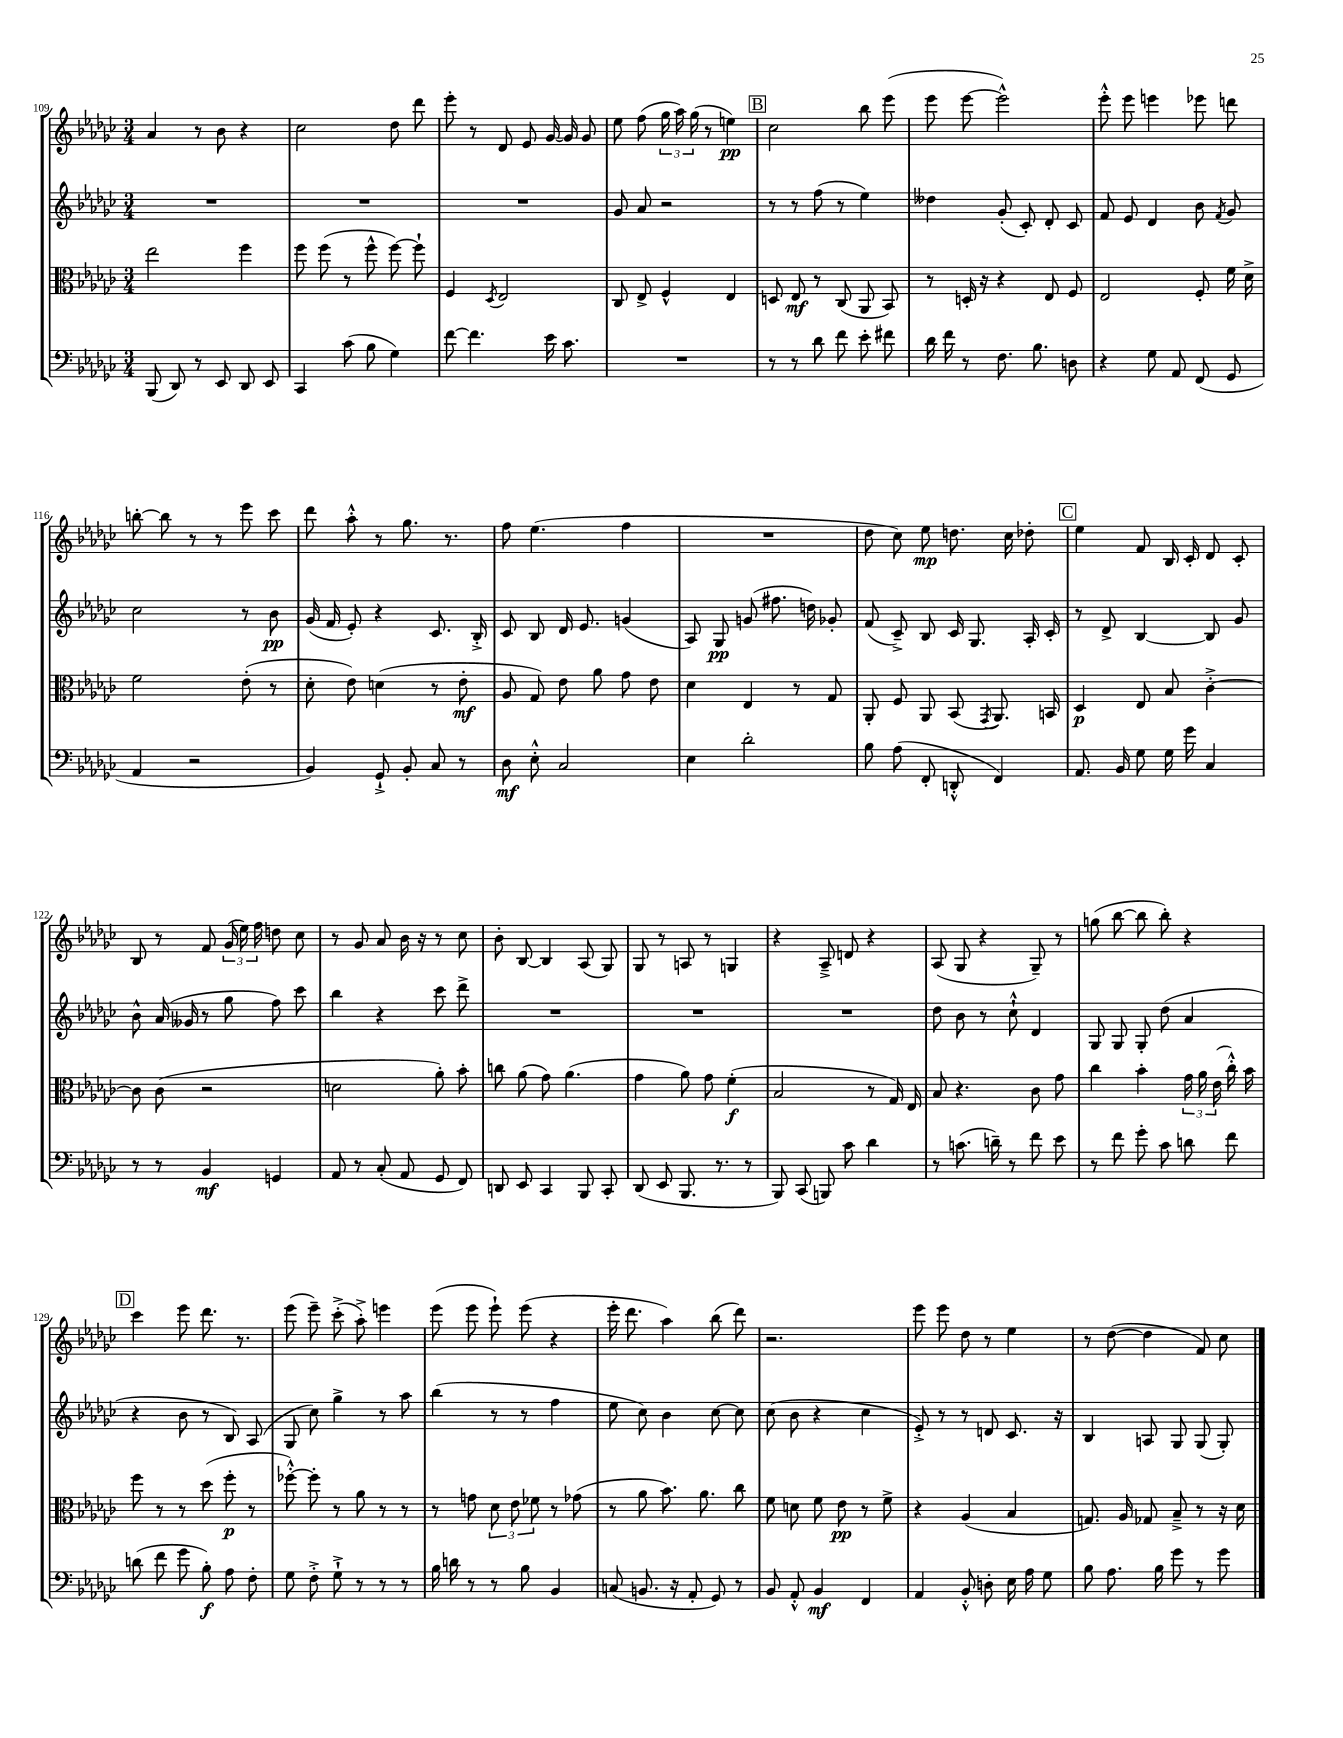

**kern	**kern	**kern	**kern
*staff4	*staff3	*staff2	*staff1
*clefF4	*clefC3	*clefG2	*clefG2
*k[b-e-a-d-g-c-]	*k[b-e-a-d-g-c-]	*k[b-e-a-d-g-c-]	*k[b-e-a-d-g-c-]
*M3/4	*M3/4	*M3/4	*M3/4
(8BBB-	2ee-	2.r	4a-
8DD-)	.	.	.
8r	.	.	8r
8EE-	.	.	8b-
8DD-	4ff	.	4r
8EE-	.	.	.
=	=	=	=
4CC-	8ff	2.r	2cc-
.	(8ff	.	.
(8c-	8r	.	.
8B-	8ff^^	.	.
4G-)	[8ff)	.	8dd-
.	8ff`]	.	8ddd-
=	=	=	=
[8f	4F	2.r	8eee-'
4.f]	.	.	8r
.	8qD-	.	.
.	2E-	.	8d-
.	.	.	8e-
16e-	.	.	[16g-
8.c-	.	.	16g-]
.	.	.	8g-
=	=	=	=
2.r	8C-	8g-	8ee-
.	8E-^	8a-	(8ff
.	4F^^	2r	24gg-
.	.	.	24aa-)
.	.	.	(24gg-
.	.	.	8r
.	4E-	.	4ee)
=	=	=	=
8r	8D	8r	2cc-
8r	8E-	8r	.
8d-	8r	(8ff	.
8f	(8C-	8r	.
8e-'	8AA-	4ee-)	8bb-
8f#	8BB-)	.	(8eee-
=	=	=	=
16d-	8r	4dd--	8eee-
16f	.	.	.
8r	16D'	.	[8eee-
.	16r	.	.
8.F	4r	(8g-'	2eee-^^])
.	.	8c-')	.
8.B-	.	.	.
.	8E-	8d-'	.
8D	8F	8c-	.
=	=	=	=
4r	2E-	8f	8eee-'^^
.	.	8e-	8eee-
8G-	.	4d-	4eee
8AA-	.	.	.
(8FF	8F'	8b-	8eee-
.	.	8qf	.
8GG-	16f	8g-	8ddd
.	16d-^	.	.
=	=	=	=
4AA-	2f	2cc-	[8bb'
.	.	.	8bb]
2r	.	.	8r
.	.	.	8r
.	(8e-'	8r	8eee-
.	8r	8b-	8ccc-
=	=	=	=
4BB-)	8d-'	(16g-	8ddd-
.	.	16f	.
.	8e-)	8e-')	8aa-'^^
8GG-`^	(4d	4r	8r
8BB-'	.	.	8.gg-
8C-	8r	8.c-	.
.	.	.	8.r
8r	8e-'	.	.
.	.	16B-'^	.
=	=	=	=
8D-	8A-	8c-	8ff
8E-'^^	8G-)	8B-	(4.ee-
2C-	8e-	16d-	.
.	.	8.e-	.
.	8a-	.	.
.	8g-	(4g	4ff
.	8e-	.	.
=	=	=	=
4E-	4d-	8A-)	2.r
.	.	8G-	.
2d-'	4E-	(8g	.
.	.	8.ff#	.
.	8r	.	.
.	.	16dd)	.
.	8G-	8g-'	.
=	=	=	=
8B-	8AA-'	(8f	8dd-
(8A-	8F	8c-~^)	8cc-)
8FF'	8AA-	8B-	8ee-
8DD'^^	(8BB-	16c-	8.dd
.	.	8.G-	.
.	8qGG-	.	.
4FF)	8.AA-)	.	.
.	.	.	16cc-
.	.	16A-'	8dd-'
.	16BB	16c-'	.
=	=	=	=
8.AA-	4D-	8r	4ee-
.	.	8d-^	.
16BB-	.	.	.
8G-	8E-	[4B-	8f
16G-	8B-	.	16B-
16g-	.	.	16c-'
4C-	[4c-'^	8B-]	8d-
.	.	8g-	8c-'
=	=	=	=
8r	8c-]	8b-^^	8B-
8r	(8c-	(16a-	8r
.	.	16g--	.
4BB-	2r	8r	8f
.	.	8gg-	(24g-
.	.	.	24ee-)
.	.	.	24ff
4GG	.	8ff)	8dd
.	.	8ccc-	8cc-
=	=	=	=
8AA-	2d	4bb-	8r
8r	.	.	8g-
(8C-'	.	4r	8a-
8AA-	.	.	16b-
.	.	.	16r
8GG-	8a-')	8ccc-	8r
8FF)	8b-'	8ddd-^	8cc-
=	=	=	=
8DD	8cc	2.r	8b-'
8EE-	(8a-	.	[8B-
4CC-	8g-)	.	4B-]
.	(4.a-	.	.
8BBB-	.	.	(8A-
8CC-'	.	.	8G-)
=	=	=	=
(8DD-	4g-	2.r	8G-
8EE-	.	.	8r
8.BBB-	8a-)	.	8A
.	8g-	.	8r
8.r	.	.	.
.	(4f'	.	4G
8r	.	.	.
=	=	=	=
8BBB-)	2B-	2.r	4r
(8CC-	.	.	.
8BBB)	.	.	8A-~^
8c-	.	.	8d
4d-	8r	.	4r
.	16G-)	.	.
.	16E-	.	.
=	=	=	=
8r	8B-	8dd-	(8A-
(8.c	4.r	8b-	8G-
.	.	8r	4r
16d~)	.	.	.
8r	.	8cc-`^^	.
8f	8c-	4d-	8G-~)
8e-	8g-	.	8r
=	=	=	=
8r	4cc-	8G-	(8gg
8f	.	8G-	[8bb-
8g-'	4b-'	8G-'	8bb-]
8c-	.	(8dd-	8bb-')
8d	24g-	4a-	4r
.	24a-	.	.
.	(24e-	.	.
8f	16cc-'^^)	.	.
.	16b-	.	.
=	=	=	=
(8d	8ff	4r	4ccc-
8f	8r	.	.
8g-	8r	8b-	8eee-
8B-')	(8dd-	8r	8.ddd-
8A-	8ff'	8B-)	.
.	.	.	8.r
8F'	8r	(8A-	.
=	=	=	=
8G-	[8ff-'^^)	8G-	(8eee-
8F'^	8ff-']	8cc-)	8eee-~)
8G-`^	8r	4gg-^	(8ccc-'^
8r	8a-	.	8aa-'^)
8r	8r	8r	4eee
8r	8r	8aa-	.
=	=	=	=
16B-	8r	(4bb-	(8eee-
16d	.	.	.
8r	8g	.	8eee-
8r	12d-	8r	8eee-`)
.	12e-	.	.
8B-	.	8r	(8eee-
.	12f-	.	.
4BB-	8r	4ff	4r
.	(8g-	.	.
=	=	=	=
(8C	8r	8ee-	16eee-'
.	.	.	8.ddd-
8.BB	8a-	8cc-)	.
.	8.b-)	4b-	4aa-)
16r	.	.	.
8AA-'	.	.	.
.	8.a-	.	.
8GG-)	.	[8cc-	(8bb-
8r	8cc-	8cc-]	8ddd-)
=	=	=	=
8BB-	8f	(8cc-	2.r
8AA-'^^	8d	8b-	.
4BB-	8f	4r	.
.	8e-	.	.
4FF	8r	4cc-	.
.	8f^	.	.
=	=	=	=
4AA-	4r	8e-'^)	8eee-
.	.	8r	8eee-
8BB-'^^	(4A-	8r	8dd-
8D'	.	8d	8r
16E-	4B-	8.c-	4ee-
16A-	.	.	.
8G-	.	.	.
.	.	16r	.
=	=	=	=
8B-	8.G)	4B-	8r
8.A-	.	.	([8dd-
.	16A-	.	.
.	8G-	8A	4dd-]
16B-	.	.	.
8g-	8B-~^	8G-	.
8r	8r	(8G-	8f)
8g-	16r	8G-')	8cc-
.	16d-	.	.
==	==	==	==
*-	*-	*-	*-
